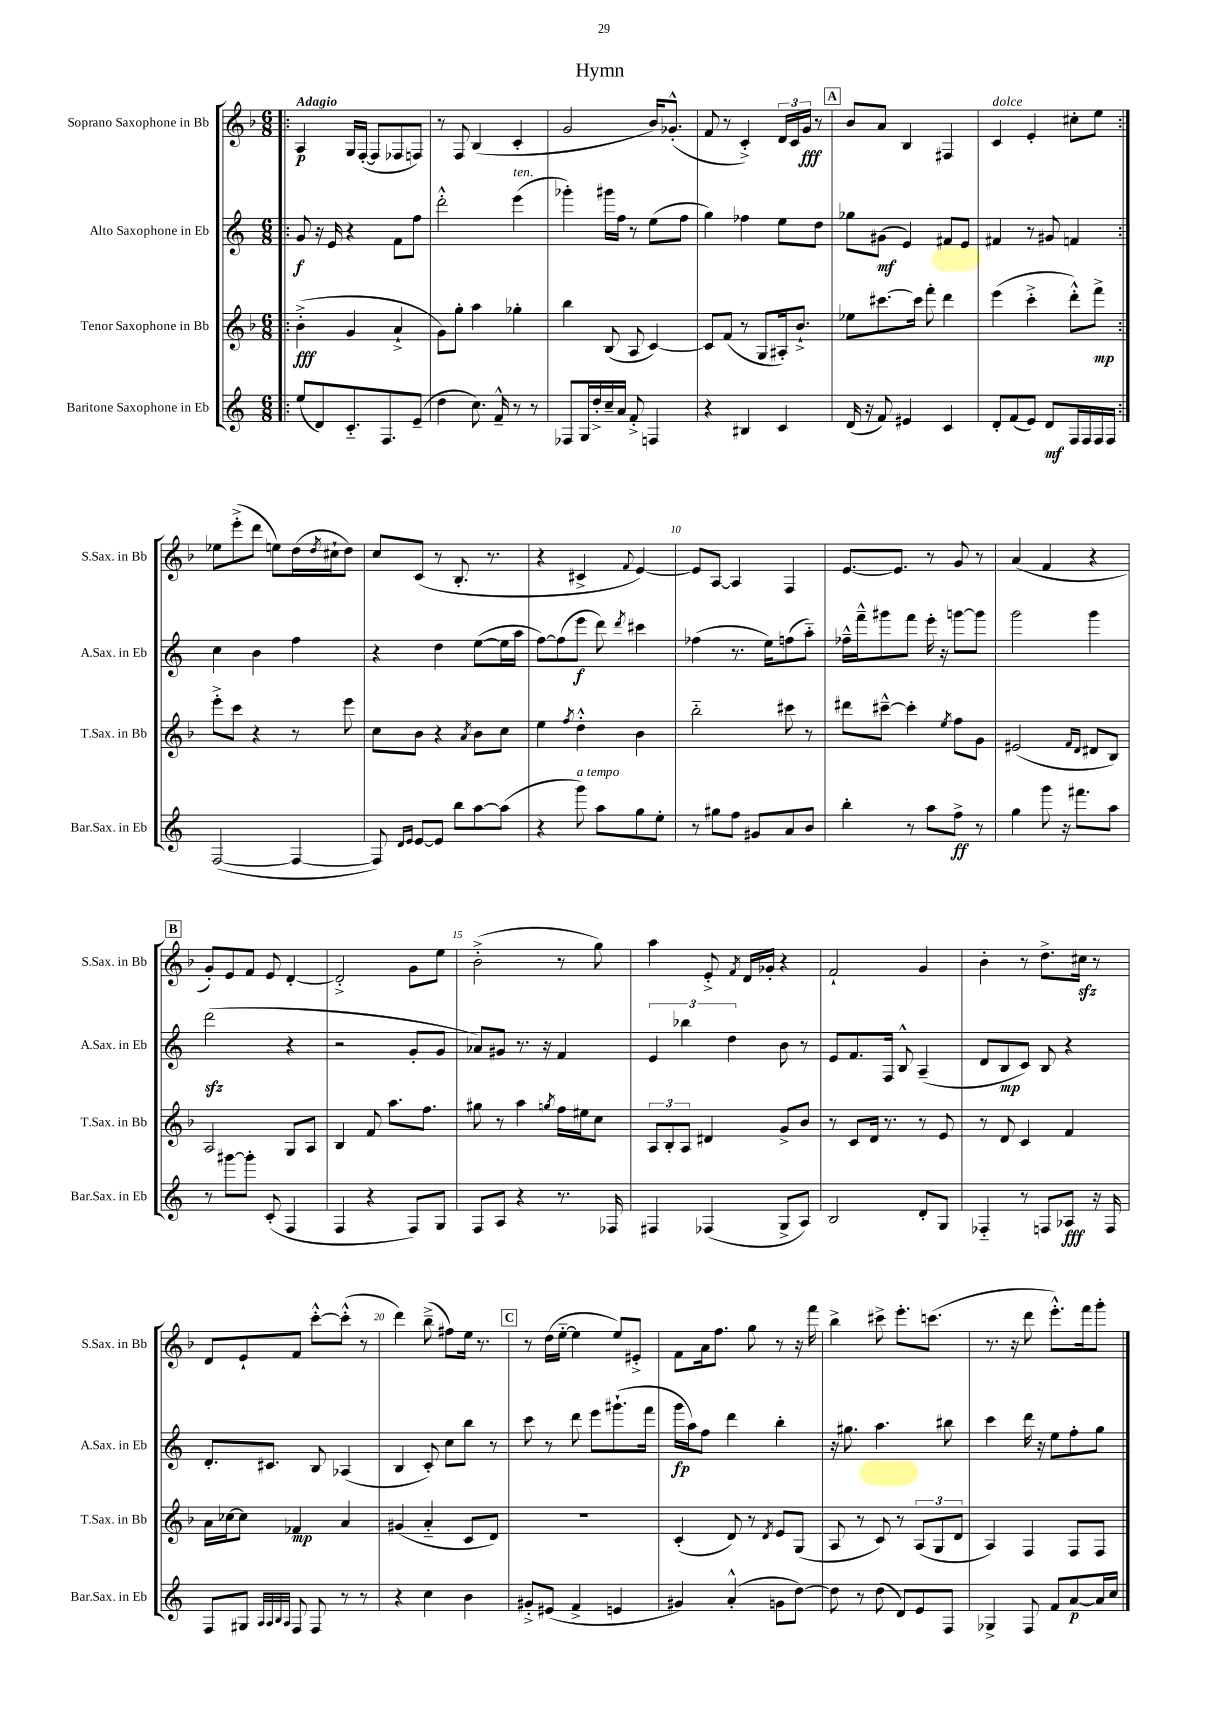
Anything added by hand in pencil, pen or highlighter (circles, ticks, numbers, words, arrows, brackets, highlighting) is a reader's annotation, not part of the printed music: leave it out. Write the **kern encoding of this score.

**kern	**kern	**kern	**kern
*staff4	*staff3	*staff2	*staff1
*clefG2	*clefG2	*clefG2	*clefG2
*k[]	*k[b-]	*k[]	*k[b-]
*M6/8	*M6/8	*M6/8	*M6/8
=!|:	=!|:	=!|:	=!|:
(8ee/L	(4b-'^\	8g/	4A/
8d/)	.	16r	.
.	.	16e/	.
8.c'~/	4g/	4r	16G/LL
.	.	.	([16F'/JJ
.	.	.	8F/]L
8.F/	.	.	.
.	4a`^/	8f\L	8F-/
(8e~/J	.	8ff\J	8F/J)
=	=	=	=
4dd\	8g\L)	2ddd'^^\	8r
.	8gg'\J	.	8F/
8.cc\)	4aa\	.	(4B-/
16f~^^/	.	.	.
8r	4gg-'\	(4eee\	4c'/
8r	.	.	.
=	=	=	=
8F-/L	4bb-\	4ggg-'\)	2g/
16G/L	.	.	.
16dd'^/	.	.	.
16cc~/	(8B-/	16ggg#\LL	.
16a/JJ	.	16ff\JJ	.
8f'^/	8A/	8r	.
4F/	[4c/)	(8ee\L	16b-/LK)
.	.	.	(8.g-'^^/J
.	.	8ff\J	.
=	=	=	=
4r	8c/]L	4gg\)	8f/
.	(8f/J	.	8r
4B#/	8r	4ff-\	4c'^/)
.	8G/L	.	.
4c/	16A#'/k)	8ee\L	24d/LL
.	.	.	24c/
.	8.b-`^/J	.	.
.	.	.	24g/JJ
.	.	8dd\J	8r
=	=	=	=
(16d/	8ee-\L	8gg-\L	8b-/L
16r	.	.	.
8f/)	[8.ccc#\	(8g#\J	8a/J
4e#/	.	4e/)	4B-/
.	16ccc#\]Jk	.	.
.	8fff'\	.	.
4c/	4ddd\	8f#/L	4F#/
.	.	8e/J	.
=	=	=	=
8d'/L	(4eee\	4f#/	4c/
(8f/	.	.	.
8e/J)	4ccc'^\	8r	4e'/
8d/L	.	8g#/	.
16F/L	8ddd'^^\L)	4f/	8cc#'\L
16F/	.	.	.
16F/	8fff^\J	.	8ee\J
16F/JJ	.	.	.
=:|!	=:|!	=:|!	=:|!
([2F/	8eee'^\L	4cc\	8ee-\L
.	8ccc\J	.	(8eee'^\
.	4r	4b\	8ddd\J
.	.	.	8ee\L)
4F/_	8r	4ff\	(16dd\L
.	.	.	8qdd/
.	.	.	16cc#`\J
.	8eee\	.	8dd\J)
=	=	=	=
8F/])	8cc\L	4r	8cc/L
16qqd/LL	.	.	.
16qqe/JJ	.	.	.
[8e/L	8b-\J	.	(8c/J
8e/]J	4r	4dd\	8r
8bb\L	.	.	8.B-'/
.	8qa/	.	.
[8aa\	8b-\L	([8ee\L	.
.	.	.	8.r
(8aa\]J	8cc\J	16ee\]L	.
.	.	16aa\JJ	.
=	=	=	=
4r	4ee\	[8ff\L)	4r
.	.	(8ff\]	.
.	8qff/	.	.
8ggg\)	4dd'^^\	8eee\J	4c#^/
8aa\L	.	8ddd\)	.
.	.	8qddd/	8qqf/
8gg\	4b-\	4ccc#\	[4e/)
8ee'\J	.	.	.
=	=	=	=
8r	2bb-'~\	(4ff-\	8e/]L
8gg#\L	.	.	[8A/J
8ff\J	.	8.r	4A/]
8g#/L	.	.	.
.	.	16ee\LK)	.
8a/	8ccc#\	(8ff\	4F/
8b/J	8r	8aa'~\J)	.
=	=	=	=
4bb'\	8ddd#\L	16ff-~^^\LL	[8.e/L
.	.	16fff~^^\J	.
.	[8ccc#~^^\J	8ggg#\	.
.	.	.	8.e/]J
8r	4ccc#'\]	8fff\J	.
8aa\L	.	16eee'\	8r
.	.	16r	.
.	8qee/	.	.
8ff^\J	8ff\L	[8ggg\L	8g/
8r	8g\J	8ggg\]J	8r
=	=	=	=
4gg\	(2e#/	2ggg\	(4a/
8ggg\	.	.	4f/
16r	.	.	.
8.fff#\L	.	.	.
.	16qqf/LL	.	.
.	16qqd/JJ	.	.
.	8d#/L	4ggg\	4r
8aa\J	8B-/J)	.	.
=	=	=	=
8r	2A/	(2ddd\	8g'/L)
[8ggg#\L	.	.	8e/
8ggg#'\]J	.	.	8f/J
(8c'/	.	.	8e/
4F/	8G/L	4r	[4d'/
.	8A/J	.	.
=	=	=	=
4F/	4B-/	2r	2d'^/]
4r	8f/	.	.
.	8.aa\L	.	.
8F/L)	.	8g'/L	8g\L
.	8.ff\J	.	.
8G/J	.	8g/J	8ee\J
=	=	=	=
8F/L	8gg#\	8a-/L)	(2b-'^\
8A/J	8r	8g#/J	.
4r	4aa\	8.r	.
.	.	16r	.
.	8qgg/	.	.
8.r	16ff\LL	4f/	8r
.	16ee#\J	.	.
.	8cc\J	.	8gg\)
16F-/	.	.	.
=	=	=	=
4F#/	12A/L	6e/	4aa\
.	12B-'/	.	.
.	12A/J	6bb-\	.
(4F-/	4d#/	.	8e'^/
.	.	6dd\	.
.	.	.	8qf/
.	.	.	16d/LL
.	.	.	16g-'/JJ
8G^/L	8g^/L	8b\	4r
8A/J)	8b-/J	8r	.
=	=	=	=
2B/	8r	8e/L	2f`/
.	8c/L	8.f/	.
.	16d/Jk	.	.
.	8.r	16F/Jk	.
.	.	8B^^/	.
8d'/L	8r	(4A~/	4g/
8G/J	8e/	.	.
=	=	=	=
4F-'~/	8r	8d/L	4b-'\
.	8d/	8B/	.
8r	4c/	8c/J)	8r
8F/L	.	8B/	8.dd^\L
8A-/J	4f/	4r	.
.	.	.	16cc#\Jk
16r	.	.	8r
16F/	.	.	.
=	=	=	=
8F/L	16a\LL	8.d'/L	8d/L
.	[16cc-\J	.	.
8G#/J	8cc-\]J	.	8e`/
.	.	8.c#/J	.
32qqA/LLL	.	.	.
32qqA/	.	.	.
32qqB/	.	.	.
32qqA/JJJ	.	.	.
8F/	4f-/	.	8f/J
8F/	.	8B/	[8ccc'^^\L
8r	4a/	(4A-/	(8ccc'^^\]J
8r	.	.	8r
=	=	=	=
4r	(4g#/	4B/	4ddd\)
4cc\	4a'~/	8c'/)	(8bb-~^\
.	.	8cc\L	8ff#\L)
4b\	8c/L	8bb\J	16ee\Jk
.	.	.	8.r
.	8d/J)	8r	.
=	=	=	=
8g#'^/L	2.r	8ccc\	8r
(8e#/J	.	8r	(16dd\LL
.	.	.	[16ee'~\JJ
4f^/	.	8ddd\	4ee\]
.	.	8eee\L	.
4e/	.	(8.ggg#`\	8ee/L)
.	.	.	8e#'^/J
.	.	16fff\Jk	.
=	=	=	=
4g#/)	(4c'/	16ggg\LL	8f\L
.	.	16aa\J)	.
.	.	8ff\J	16a\k
.	.	.	8.ff\J
(4a'^^/	8d/)	4ddd\	.
.	8r	.	8gg\
.	8qd/	.	.
8g\L	8e/L	4bb'\	8r
[8dd\J)	(8G/J	.	16r
.	.	.	16fff\
=	=	=	=
8dd\]	8A/	16r	4bb-^\
.	.	8.gg#\	.
8r	8r	.	.
(8dd\	8c/)	4.aa\	8ccc#^\
8d/L)	8r	.	8.eee'\L
8e/	(12A/L	.	.
.	.	.	(8.ccc\J
.	12G/	.	.
8F/J	.	8bb#\	.
.	12d/J	.	.
=	=	=	=
4G-^/	4A/)	4ccc\	8.r
.	.	.	16r
8F/	4F/	16ddd\	8ddd\
.	.	16r	.
8f/L	.	8ee\L	8.eee'^^\L)
[8a/	8F/L	8ff'\	.
.	.	.	16fff\k
16a/]L	8F/J	8gg\J	8ggg'\J
16cc/JJ	.	.	.
==	==	==	==
*-	*-	*-	*-
